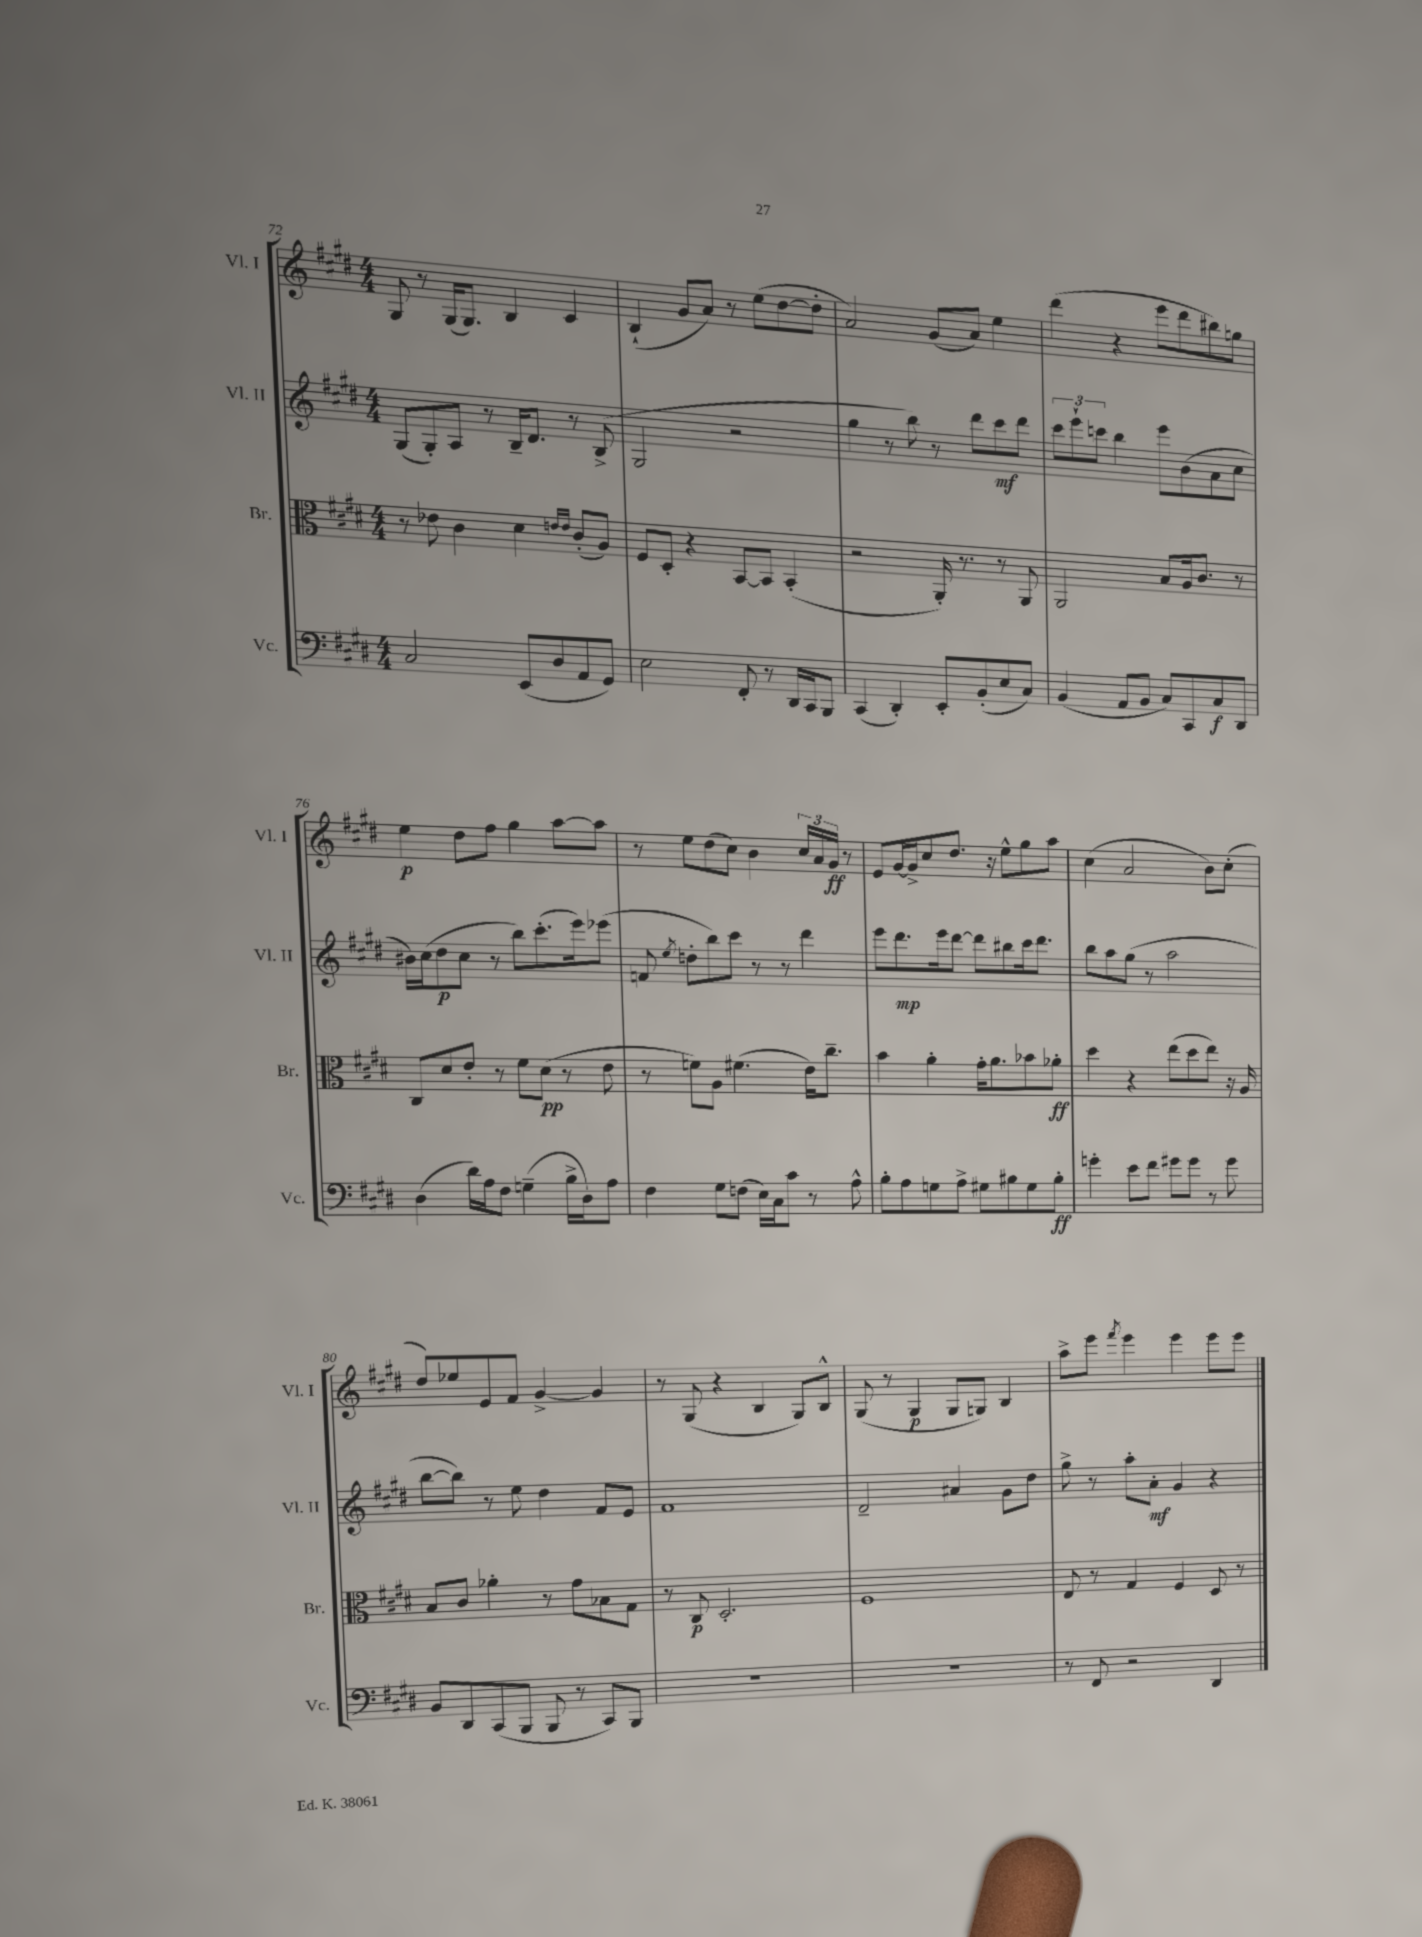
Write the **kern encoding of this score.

**kern	**kern	**kern	**kern
*staff4	*staff3	*staff2	*staff1
*clefF4	*clefC3	*clefG2	*clefG2
*k[f#c#g#d#]	*k[f#c#g#d#]	*k[f#c#g#d#]	*k[f#c#g#d#]
*M4/4	*M4/4	*M4/4	*M4/4
2C#	8r	(8G#	8G#
.	8e-	8G#')	8r
.	4c#	8A	(16G#
.	.	.	8.G#)
.	.	8r	.
(8EE	4d#	16B~	4B
.	.	8.d#	.
8D#	.	.	.
.	16qqe	.	.
.	16qqe	.	.
8AA	(8c#'	8r	4c#
8GG#)	8A)	(8B^	.
=	=	=	=
2E	8F#	2G#	(4B`
.	8D#'	.	.
.	4r	.	8g#
.	.	.	8a)
8FF#'	[8BB	2r	8r
8r	8BB]	.	(8ee
16DD#	(4BB'	.	[8dd#
16CC#	.	.	.
8BBB	.	.	8dd#']
=	=	=	=
(4CC#	2r	4gg#	2a)
4DD#')	.	8r	.
.	.	8bb)	.
8EE'	16AA')	8r	(8g#
.	8.r	.	.
(8BB'	.	8ddd#	8a)
8E	8r	8ccc#	4ee
8C#)	8AA	8ddd#	.
=	=	=	=
(4BB	2AA	12ccc#	(4ddd#
.	.	12eee`	.
.	.	12ccc	.
8AA	.	4bb	4r
8BB	.	.	.
8C#)	8B	8eee	8eee
8CC#	16A	(8b	8ddd#
.	8.c#	.	.
8C#	.	8a	8bb#)
8DD#	8r	8cc#	8gg
=	=	=	=
(4D#	8C#	16b#)	4ee
.	.	(16cc#	.
.	8d#	8dd#	.
16d#)	8e'	8cc#	8dd#
16A	.	.	.
8F#	8r	8r	8ff#
(4G~	8f#	8bb)	4gg#
.	(8d#	(8.ccc#'	.
16B^	8r	.	[8aa
16D#)	.	16eee)	.
8A	8e	(8eee-	8aa]
=	=	=	=
4F#	8r	8f	8r
.	.	8qee	.
.	8f)	8dd'	8ee
8G#	8A	8bb)	(8dd#
(8F	(4.f#	8ccc#	8cc#)
16E)	.	8r	4b
16C#	.	.	.
8c#	.	8r	.
8r	16e)	4ddd#	24cc#
.	.	.	24a
.	8.cc#~	.	.
.	.	.	24g#
8A^^	.	.	8r
=	=	=	=
8B'	4b	8eee	8e
8A	.	8.ddd#	[16g#
.	.	.	16g#^]
8G	4a'	.	8cc#
.	.	16eee	.
8A^	.	[8ddd#	8.dd#
8G#	16g#'	8ddd#]	.
.	8.a	.	16r
8B#	.	8bb#	8ee^^
8G#	8b-	16ccc#	8gg#
.	.	8.ddd#	.
8B#'	8a-'	.	8aa
=	=	=	=
4g'	4dd#	8bb	(4cc#
.	.	8aa	.
8e	4r	(8gg#	2a
8f#	.	8r	.
8g#	(8ee	2aa	.
8g#	8dd#	.	.
8r	8ee)	.	8b)
8g#	16r	.	(8cc#'
.	16A	.	.
=	=	=	=
8BB	8B	[8bb	8dd#)
8DD#	8c#	8bb])	8ee-
(8CC#	4a-'	8r	8e
8BBB	.	8ee	8f#
8BBB	8r	4dd#	[4g#^
8r	8g#	.	.
8CC#)	8B-	8f#	4g#]
8BBB	8G#	8e	.
=	=	=	=
1r	8r	1f#	8r
.	8C#	.	(8G#
.	2.D#'	.	4r
.	.	.	4B
.	.	.	8G#)
.	.	.	8B^^
=	=	=	=
1r	1F#	2d#~	(8G#
.	.	.	8r
.	.	.	4G#
.	.	4a#	8G#
.	.	.	8G)
.	.	8g#	4B
.	.	8dd#	.
=	=	=	=
8r	8E	8gg#^	8aa^
8FF#	8r	8r	8eee
.	.	.	8qfff#
2r	4G#	8aa'	4eee
.	.	8a'	.
.	4F#	4g#	4eee
4DD#	8D#	4r	8eee
.	8r	.	8eee
==	==	==	==
*-	*-	*-	*-
